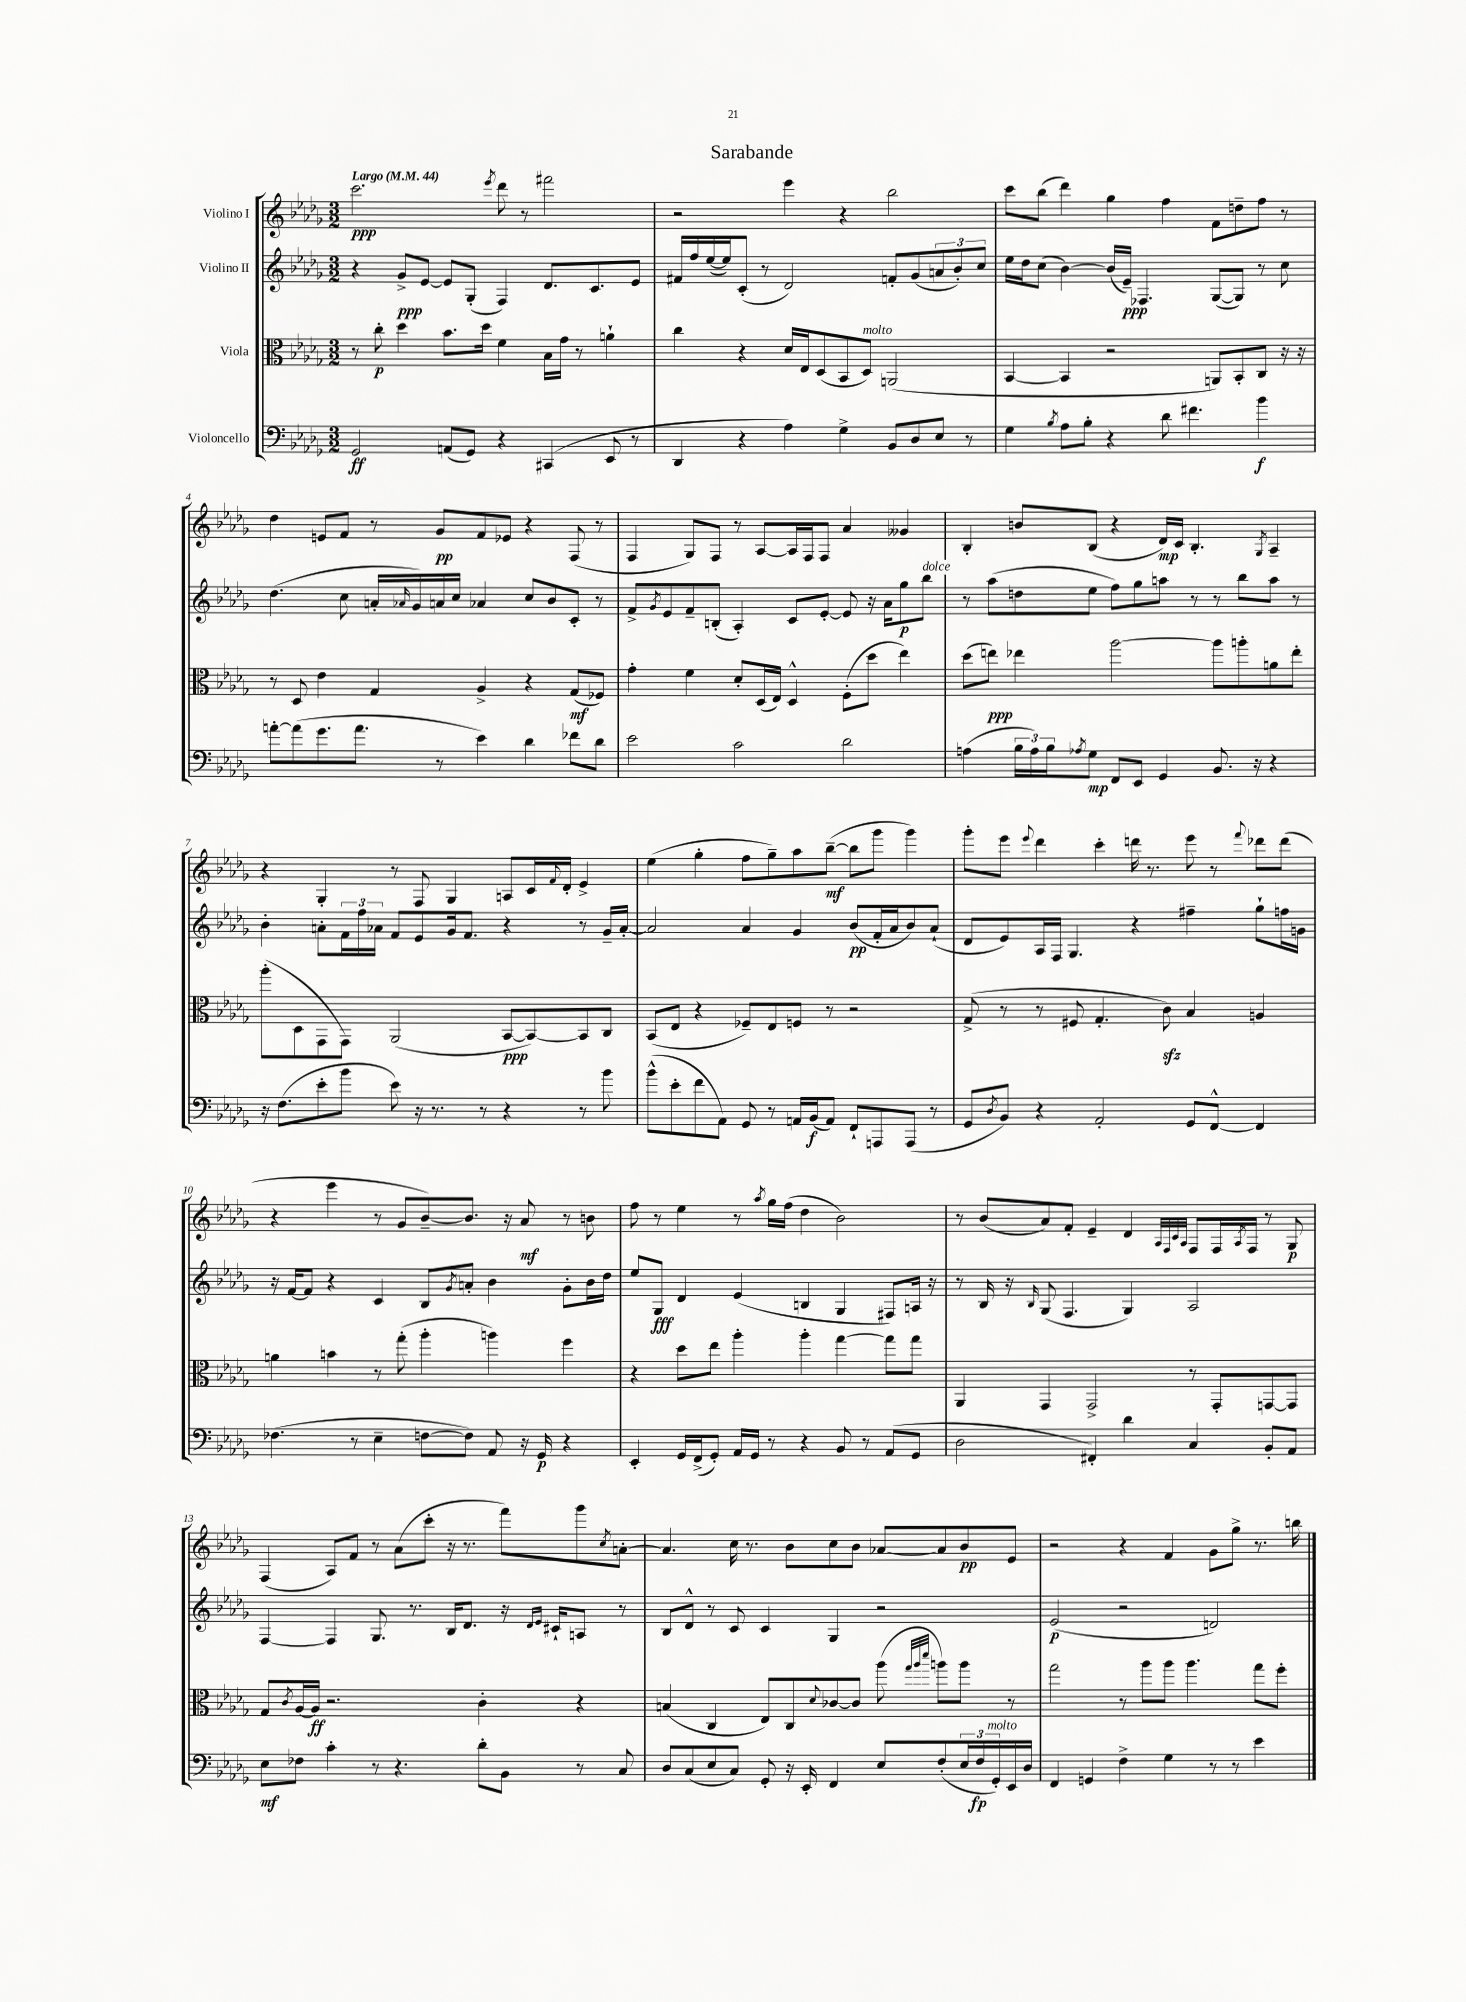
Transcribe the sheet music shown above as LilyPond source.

\header { title = "Sarabande" }
<<
\new StaffGroup <<
\new Staff = "s0" \with { instrumentName = "Violino I" } {
    \clef treble \key des \major \numericTimeSignature \time 3/2 \tempo "Largo" 4 = 44
    c'''2.\ppp \acciaccatura { ees'''8 } des'''8 r8 fis'''2 |
    r2 ees'''4 r4 bes''2 |
    c'''8 bes''8( des'''4) ges''4 f''4 f'8 d''8-- f''8 r8 |
    des''4 e'8 f'8 r8 ges'8\pp f'8 ees'8 r4 f8( r8 |
    f4 ges8) f8 r8 aes8~ aes16 f16 f8 aes'4 geses'4 |
    bes4-. b'8 bes8( r4 des'16\mp) c'16 bes4.-. \acciaccatura { ges8 } aes4-- |
    r4 ges4-. r8 f8 ges4 a8 c'16 \appoggiatura { f'8 } des'16-. ees'4-> |
    ees''4( ges''4-. f''8 ges''8--) aes''8 bes''8~--\mf( bes''8 ges'''8 ges'''4) |
    ges'''8-. ees'''8 \appoggiatura { ees'''8 } des'''4 c'''4-. d'''16 r8. ees'''8 r8 \appoggiatura { f'''8 } des'''8 des'''8( |
    r4 ees'''4 r8 ges'8 bes'8~--) bes'8. r16 aes'8\mf r8 b'8 |
    f''8 r8 ees''4 r8 \acciaccatura { aes''8 } ges''16 f''16( des''4 bes'2) |
    r8 bes'8( aes'8) f'8-. ees'4-- des'4 \grace { aes32 f32 c'32 aes32 } f8 f16 \acciaccatura { aes8 } f16 r8 ges8\p |
    f4( aes8) f'8 r8 aes'8( c'''8-. r16 r8. f'''8) ges'''8 \acciaccatura { c''8 } a'8~-. |
    a'4. c''16 r8. bes'8 c''8 bes'8 aes'8~ aes'8 bes'8\pp ees'8 |
    r2 r4 f'4 ges'8 ges''8-> r8. b''16 \bar "|." |
}
\new Staff = "s1" \with { instrumentName = "Violino II" } {
    \clef treble \key des \major \numericTimeSignature \time 3/2
    r4 ges'8->\ppp ees'8~ ees'8 ges8-.( f4) des'8. c'8. ees'8 |
    fis'16 f''16 ees''16~( ees''16) c'8-.( r8 des'2) f'8-. ges'8( \tuplet 3/2 { a'8 bes'8-.) c''8 } |
    ees''16 des''16 c''8( bes'4~) bes'16( ees'16--\ppp) fes4. ges8~( ges8) r8 c''8 |
    des''4.( c''8 a'16-. \grace { aes'16 } ges'16) a'16 c''16 aes'4 c''8 bes'8 c'8-. r8 |
    f'8-> \acciaccatura { ges'8 } ees'8 f'8-- b8-.( aes4-.) c'8 ees'8~-. ees'8 r16 aes'16 ges''8\p bes''8^\markup { \italic "dolce" } |
    r8 aes''8( d''8 ees''8 f''8) ges''8 a''8 r8 r8 bes''8 a''8 r8 |
    bes'4-. a'8-. \tuplet 3/2 { f'16 f''16 aes'16 } f'8 ees'8 ges'16 f'8. r4 r8 ges'16-- aes'16~-. |
    aes'2 aes'4 ges'4 bes'8\pp( f'16-. aes'16 bes'8) aes'8-!( |
    des'8 ees'8) aes16 f16 ges4. r4 fis''4-- ges''8-! f''16 g'16 |
    r16 f'16~ f'8 r4 c'4 bes8 \acciaccatura { ges'8 } a'8-. bes'4 ges'8-. bes'16 des''16 |
    ees''8 ges8\fff des'4 ees'4( b4 ges4 fis8) a16 r16 |
    r8 bes16 r16 \grace { bes16 } ges8( f4. ges4) aes2 |
    f4~ f4 ges8. r8. bes16 des'8. r16 \grace { des'16 ees'16 } cis'16-! a8 r8 |
    bes8 des'8-^ r8 c'8 c'4 ges4 r2 |
    ees'2\p( r2 d'2) \bar "|." |
}
\new Staff = "s2" \with { instrumentName = "Viola" } {
    \clef alto \key des \major \numericTimeSignature \time 3/2
    r8 c''8-.\p des''4 bes'8. des''16 f'4 bes16 ges'16 r8 a'4-! |
    c''4 r4 des'16 ees16 des8( bes,8 des8^\markup { \italic "molto" }) a,2( |
    bes,4~ bes,4 r2 a,8) bes,8-. c8 r16 r16 |
    r8 des8 ees'4 ges4 aes4-> r4 ges8\mf( fes8) |
    ges'4-. f'4 des'8-. des16( ees16) des4-^ f8-.( des''8 ees''4) |
    des''8( e''8\ppp) ees''4 aes''2~ aes''8 a''8-. a'8 ees''8-. |
    aes''8-.( des8 ges,8 ges,8) aes,2( bes,8~\ppp bes,8~) bes,8 c8 |
    bes,8( ees8 r4 fes8--) ees8 f8 r8 r2 |
    ges8->( r8 r8 fis8 ges4.-. c'8\sfz) bes4 a4 |
    a'4 b'4 r8 ges''8-.( aes''4-. a''4) f''4 |
    r4 des''8 ees''8 aes''4-. aes''4-. ges''4~ ges''8 ges''8 |
    aes,4 ges,4 ges,2-> r8 ges,8-. g,8~ g,8 |
    ges8 \acciaccatura { c'8 } aes16~ aes16\ff r2. c'4-. r4 |
    b4( c4 ees8) c8 \appoggiatura { des'8 } ces'8~ ces'8 aes''8( \grace { ges''32 aes''32 des'''32 } a''8) a''8 r8 |
    ges''2 r8 aes''8 aes''8 aes''4. ges''8 f''8-. \bar "|." |
}
\new Staff = "s3" \with { instrumentName = "Violoncello" } {
    \clef bass \key des \major \numericTimeSignature \time 3/2
    ges,2\ff a,8( ges,8) r4 cis,4( ees,8 r8 |
    des,4 r4 aes4) ges4-> bes,8 des8 ees8 r8 |
    ges4 \acciaccatura { bes8 } aes8 bes8-. r4 des'8 fis'4. bes'4\f |
    a'8~-. a'8( ges'8. a'8. r8 ees'4) des'4 fes'8 des'8 |
    ees'2 c'2 des'2 |
    a4( \tuplet 3/2 { bes16 a16) bes16 } \acciaccatura { aes8 } ges8\mp f,8 ees,8 ges,4 bes,8. r16 r4 |
    r16 f8.( ees'8-. bes'8 ees'8) r16 r8. r8 r4 r8 bes'8 |
    bes'8-^( ees'8-. f'8 aes,8) ges,8 r8 a,16 bes,16\f( a,8) f,8-! a,,8 a,,8( r8 |
    ges,8 \acciaccatura { des8 } bes,8) r4 aes,2-. ges,8 f,8~-^ f,4 |
    fes4.( r8 ees4-- f8~ f8) aes,8 r16 ges,16\p r4 |
    ees,4-. ges,16 f,16->( ges,8-.) aes,16 ges,16 r8 r4 bes,8 r8 aes,8( ges,8 |
    des2 fis,4-.) des'4 c4 bes,8-. aes,8 |
    ees8\mf fes8 c'4-. r8 r4. des'8-. bes,8 r8 c8 |
    des8 c8( ees8 c8) ges,8-. r16 ees,16-. f,4 ees8 f8-.( \tuplet 3/2 { ees16 f16\fp ges,16-.^\markup { \italic "molto" }) } ees,16 des16 |
    f,4 g,4 f4-> ges4 r8 r8 ees'4 \bar "|." |
}
>>
>>
